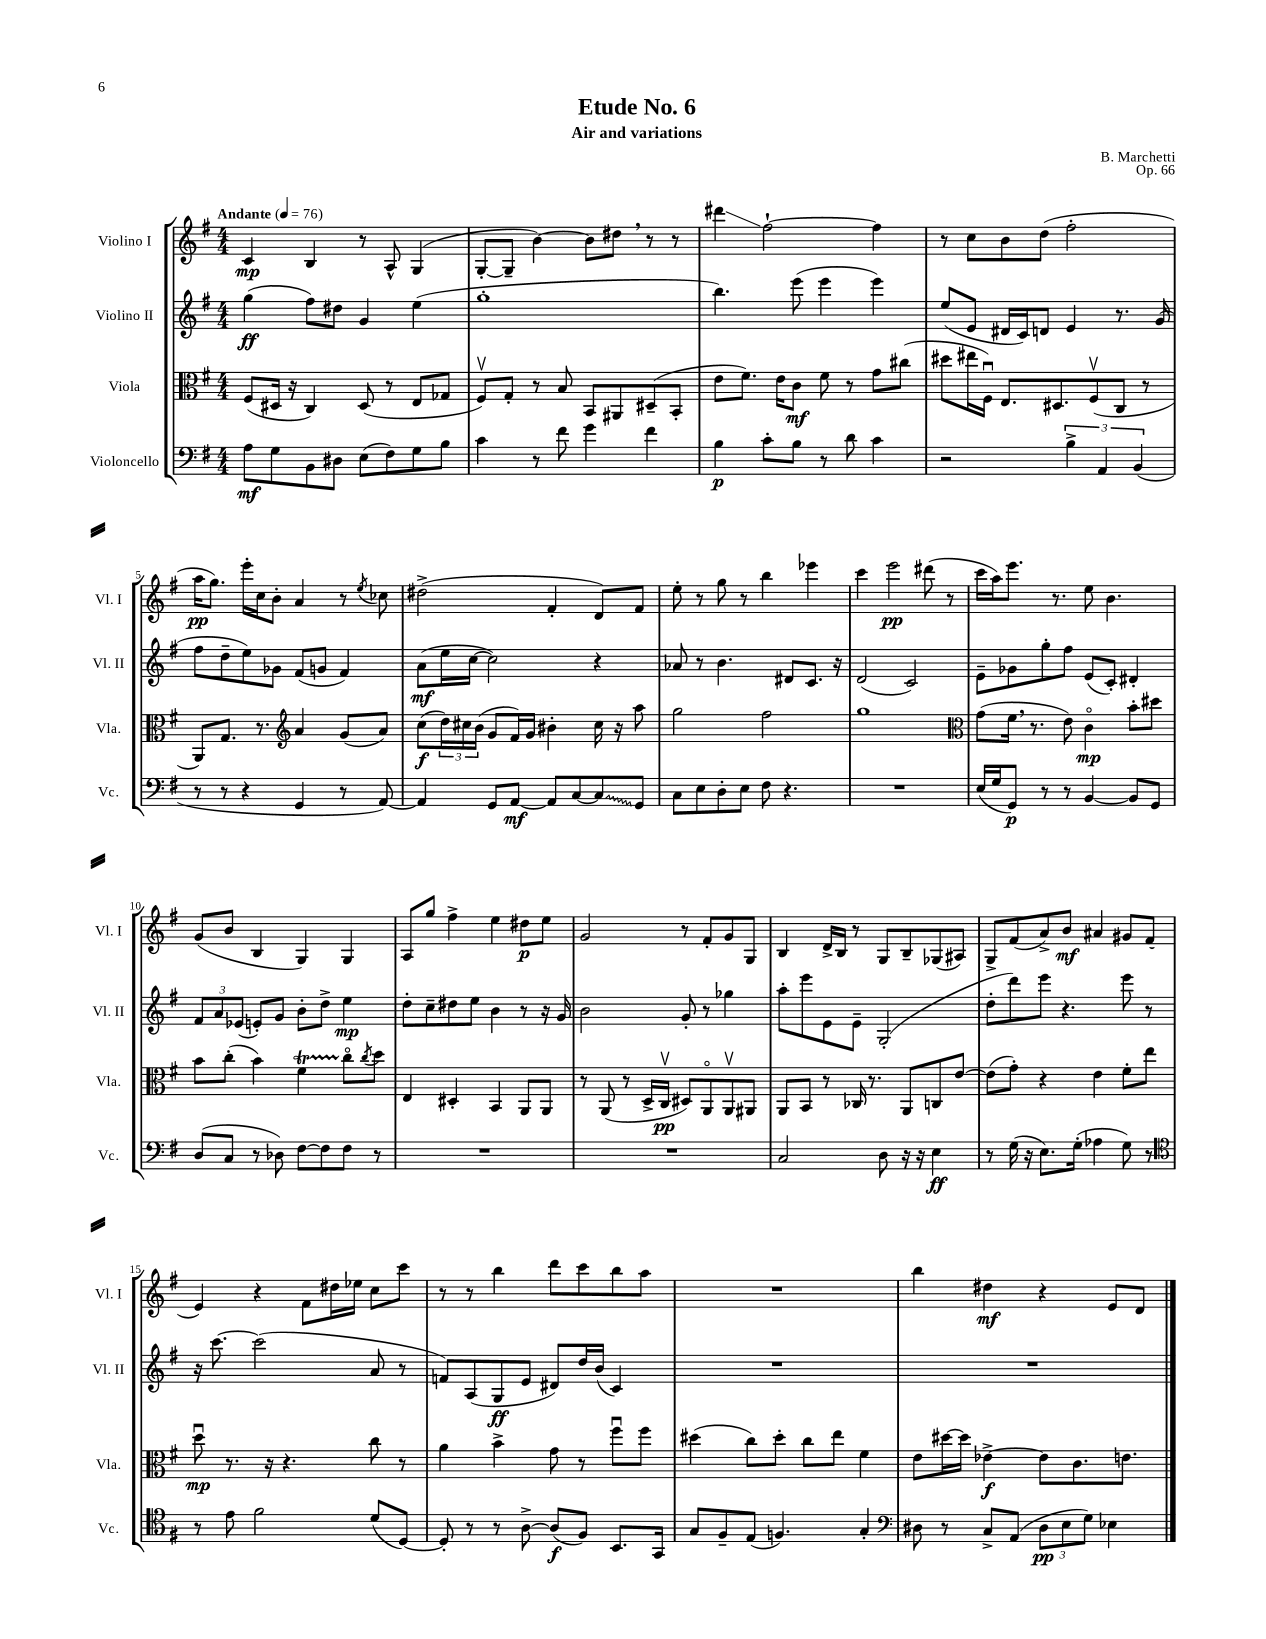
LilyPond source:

\header { title = "Etude No. 6" composer = "B. Marchetti" subtitle = "Air and variations" opus = "Op. 66" }
<<
\new StaffGroup <<
\new Staff = "s0" \with { instrumentName = "Violino I" shortInstrumentName = "Vl. I" } {
    \clef treble \key g \major \numericTimeSignature \time 4/4 \tempo "Andante" 4 = 76
    c'4\mp b4 r8 a8-^ g4( |
    g8~-. g8-- b'4~) b'8 dis''8 \breathe r8 r8 |
    dis'''4\glissando fis''2~-! fis''4 |
    r8 c''8 b'8 d''8( fis''2-. |
    a''16\pp g''8.) e'''16-. c''16 b'8-. a'4 r8 \acciaccatura { e''8 } ces''8 |
    dis''2->( fis'4-. d'8) fis'8 |
    e''8-. r8 g''8 r8 b''4 ees'''4 |
    c'''4 e'''2\pp dis'''8( r8 |
    c'''16 a''16) e'''8. r8. e''8 b'4. |
    g'8( b'8 b4 g4) g4 |
    a8 g''8 fis''4-> e''4 dis''8\p e''8 |
    g'2 r8 fis'8-. g'8 g8 |
    b4 d'16-> b16 r8 g8 b8-- ges8( ais8) |
    g8-> fis'8( a'8->) b'8\mf ais'4 gis'8 fis'8( |
    e'4) r4 fis'8 dis''16 ees''16 c''8 c'''8 |
    r8 r8 b''4 d'''8 c'''8 b''8 a''8 |
    R1 |
    b''4 dis''4\mf r4 e'8 d'8 \bar "|." |
}
\new Staff = "s1" \with { instrumentName = "Violino II" shortInstrumentName = "Vl. II" } {
    \clef treble \key g \major \numericTimeSignature \time 4/4
    g''4\ff( fis''8) dis''8 g'4 e''4( |
    g''1-. |
    b''4.) e'''8( e'''4 e'''4) |
    e''8( e'8 dis'16 c'16) d'8 e'4 r8. g'16( |
    fis''8 d''8-- e''8) ges'8 fis'8( g'8 fis'4) |
    a'8\mf( e''16 c''16~ c''2) r4 |
    aes'8 r8 b'4. dis'8 c'8. r16 |
    d'2( c'2) |
    e'8-- ges'8 g''8-. fis''8 e'8( c'8-.) dis'4-. |
    \tuplet 3/2 { fis'8 a'8 ees'8( } e'8-.) g'8 b'8-. d''8-> e''4\mp |
    d''8-. c''8-- dis''8 e''8 b'4 r8 r16 g'16 |
    b'2 g'8-. r8 ges''4 |
    a''8-. e'''8 e'8 e'8-- g2-.( |
    d''8-. d'''8) e'''8 r4. e'''8 r8 |
    r16 c'''8.~ c'''2( a'8 r8 |
    f'8) a8( g8\ff e'8 dis'8) d''16 b'16( c'4) |
    R1 |
    R1 \bar "|." |
}
\new Staff = "s2" \with { instrumentName = "Viola" shortInstrumentName = "Vla." } {
    \clef alto \key g \major \numericTimeSignature \time 4/4
    fis8( dis16 r16 c4) dis8( r8 e8 ges8 |
    fis8\upbow) g8-. r8 b8 b,8 ais,8 dis8--( b,8-. |
    e'8 fis'8.) e'16 c'8\mf fis'8 r8 g'8 cis''8( |
    dis''8 eis''16 fis16\downbow) e8. dis8. fis8\upbow( c8 r8 |
    a,8) g8. r8. \clef treble a'4 g'8( a'8) |
    c''8\f( \tuplet 3/2 { d''16) cis''16 b'16( } g'8 fis'16) g'16 bis'4-. cis''16 r16 a''8 |
    g''2 fis''2 |
    g''1 |
    \clef alto g'8( fis'16 \breathe r8. e'8) c'4\flageolet\mp b'8-. dis''8 |
    b'8 c''8-.( b'4) fis'4\startTrillSpan c''8\flageolet\stopTrillSpan \acciaccatura { c''8 } d''8 |
    e4 dis4-. b,4 a,8 a,8 |
    r8 a,8( r8 d16-> c16\upbow\pp dis8) a,8\flageolet a,8\upbow ais,8 |
    a,8 b,8 r8 ces16 r8. a,8 c8 e'8~ |
    e'8( g'8-.) r4 e'4 fis'8-. e''8 |
    d''8\downbow\mp r8. r16 r4. c''8 r8 |
    a'4 b'4-> g'8 r8 fis''8\downbow fis''8 |
    dis''4( c''8) dis''8-. c''8 e''8 fis'4 |
    e'8 dis''16~ dis''16 ees'4~->\f ees'8 c'8. e'8. \bar "|." |
}
\new Staff = "s3" \with { instrumentName = "Violoncello" shortInstrumentName = "Vc." } {
    \clef bass \key g \major \numericTimeSignature \time 4/4
    a8\mf g8 b,8 dis8 e8( fis8) g8 b8 |
    c'4 r8 fis'8 g'4 fis'4 |
    b4\p c'8-. b8 r8 d'8 c'4 |
    r2 \tuplet 3/2 { b4-> a,4 b,4( } |
    r8 r8 r4 g,4 r8 a,8~) |
    a,4 g,8 a,8~\mf a,8 c8~ \once \override Glissando.style = #'zigzag c8\glissando g,8 |
    c8 e8 d8-. e8 fis8 r4. |
    R1 |
    e16( g16 g,8\p) r8 r8 b,4~ b,8 g,8 |
    d8( c8 r8 des8) fis8~ fis8 fis8 r8 |
    R1 |
    R1 |
    c2 d8 r16 r16 e4\ff |
    r8 g16( r16 e8.) g16-.( aes4 g8) r8 |
    \clef tenor r8 e'8 fis'2 d'8( d8~) |
    d8-. r8 r8 a8~-> a8\f( fis8) b,8. g,16 |
    g8 fis8-- e8( f4.) g4-. |
    \clef bass dis8 r8 c8-> a,8( \tuplet 3/2 { dis8\pp e8 g8) } ees4 \bar "|." |
}
>>
>>
